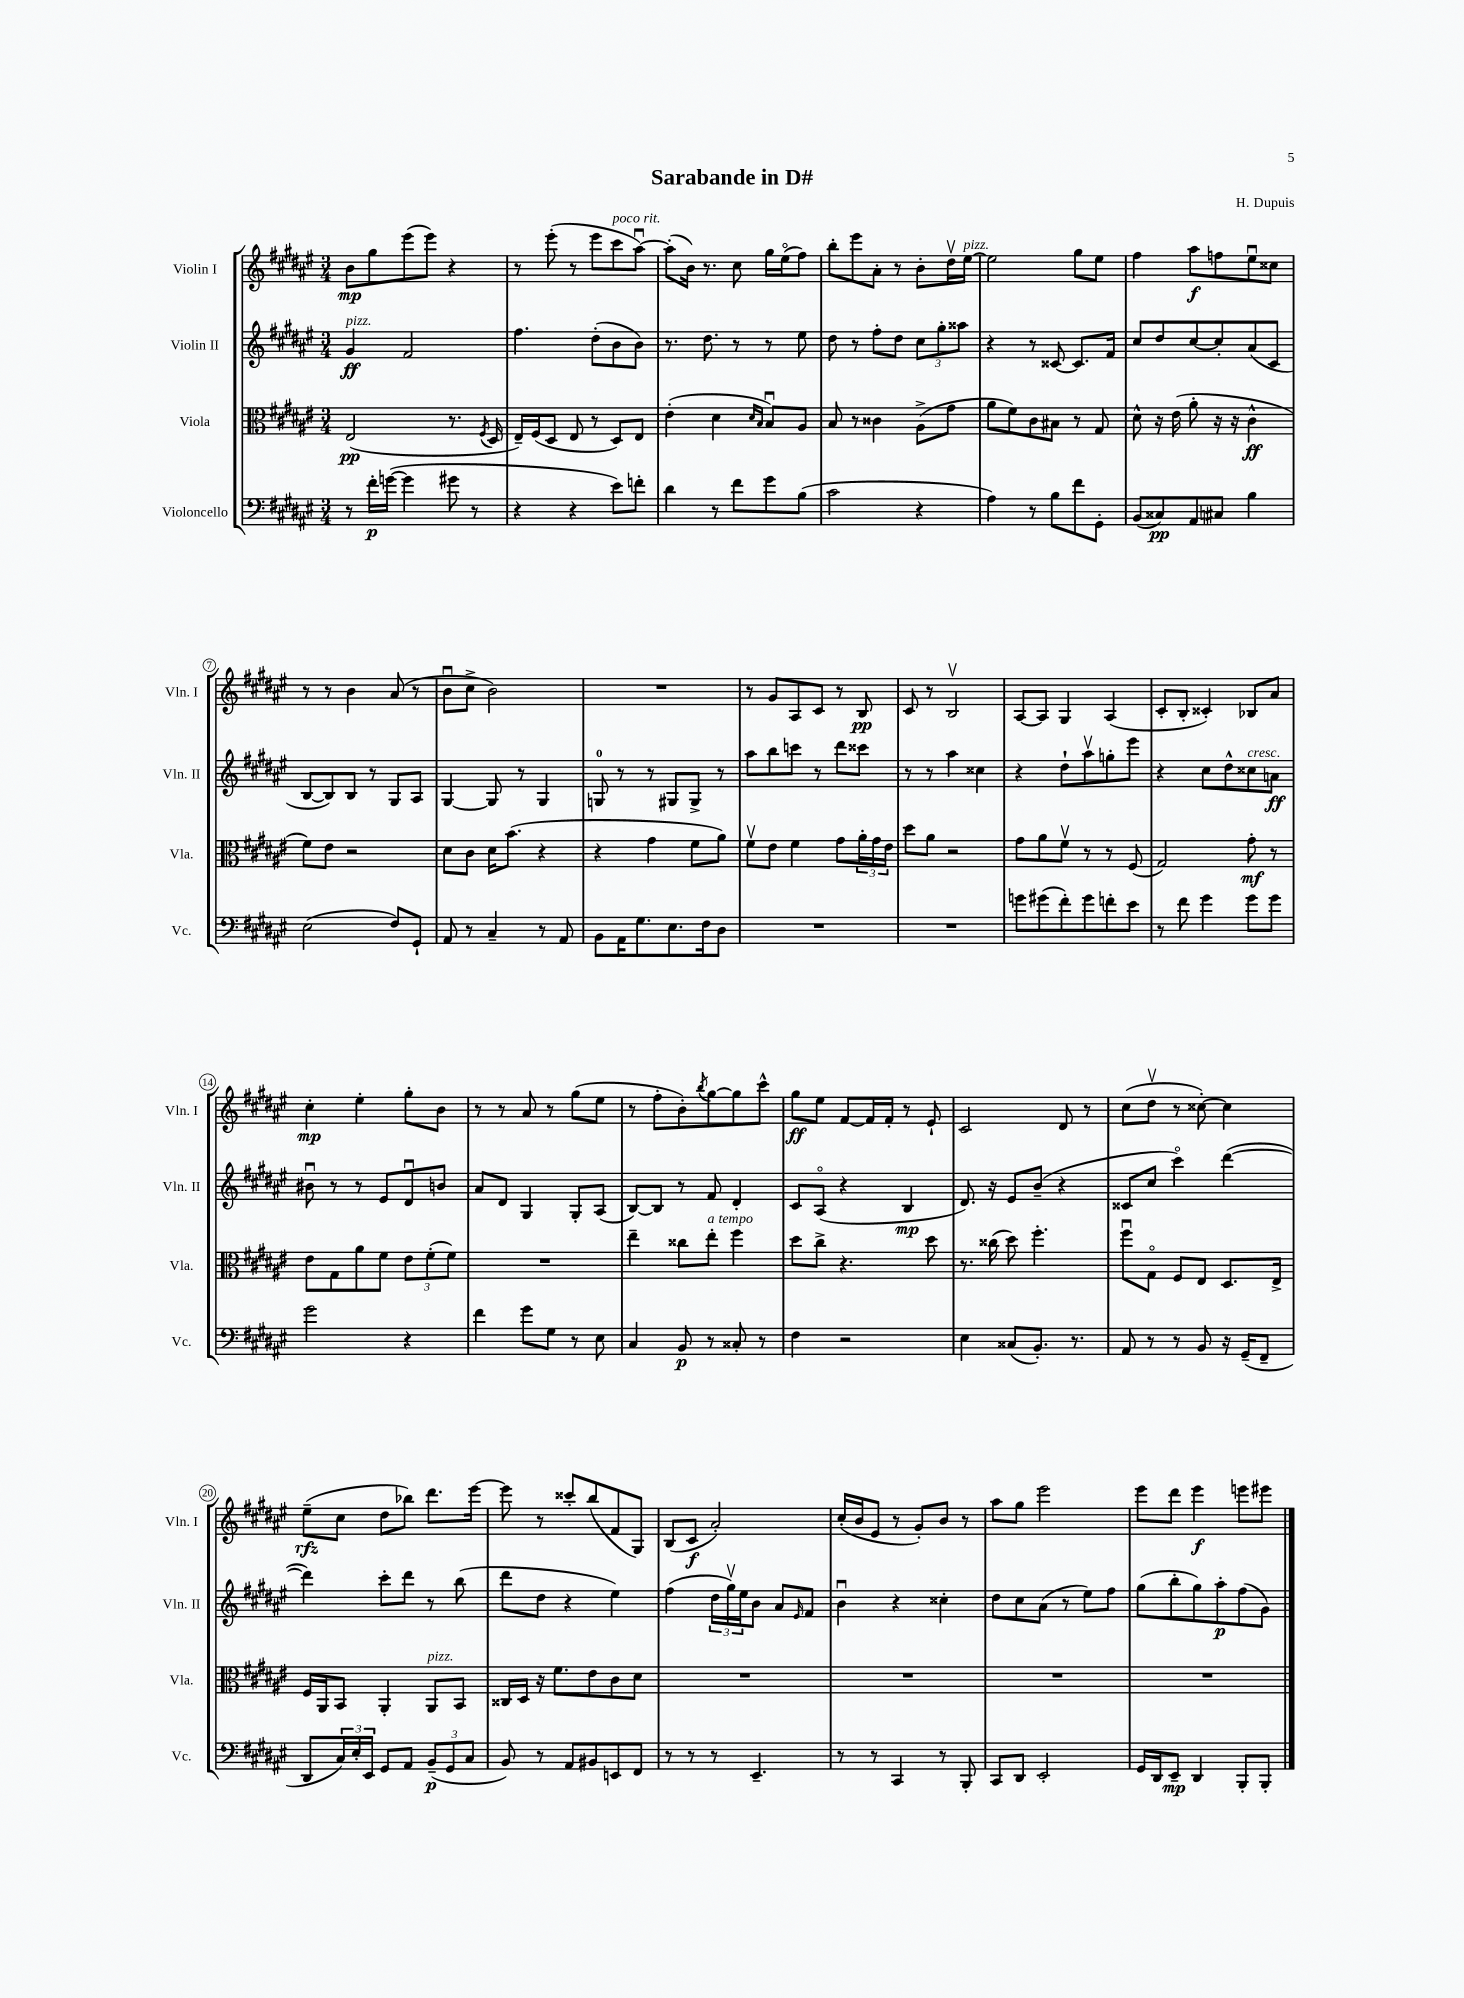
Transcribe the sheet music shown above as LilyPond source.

\header { title = "Sarabande in D#" composer = "H. Dupuis" }
<<
\new StaffGroup <<
\new Staff = "s0" \with { instrumentName = "Violin I" shortInstrumentName = "Vln. I" } {
    \clef treble \key fis \major \numericTimeSignature \time 3/4
    b'8\mp gis''8 eis'''8( eis'''8) r4 |
    r8 eis'''8-.( r8 eis'''8 cis'''8^\markup { \italic "poco rit." } ais''8~\downbow) |
    ais''8-.( b'16) r8. cis''8 gis''16 eis''16\flageolet( fis''8) |
    b''8-. eis'''8 ais'8-. r8 b'8-. dis''16\upbow eis''16~^\markup { \italic "pizz." } |
    eis''2 gis''8 eis''8 |
    fis''4 ais''8\f f''8 eis''8\downbow cisis''8 |
    r8 r8 b'4 ais'8( r8 |
    b'8\downbow cis''8-> b'2) |
    R2. |
    r8 gis'8 ais8 cis'8 r8 b8\pp |
    cis'8 r8 b2\upbow |
    ais8~ ais8 gis4 ais4( |
    cis'8-. b8-. cisis'4-.) bes8 ais'8 |
    cis''4-.\mp eis''4-. gis''8-. b'8 |
    r8 r8 ais'8 r8 gis''8( eis''8 |
    r8 fis''8-. b'8-.) \acciaccatura { b''8 } gis''8~ gis''8 cis'''8-^ |
    gis''8\ff eis''8 fis'8~ fis'16 fis'16-. r8 eis'8-! |
    cis'2 dis'8 r8 |
    cis''8( dis''8\upbow r8 cisis''8~-.) cisis''4 |
    eis''8--\rfz( cis''8 dis''8 bes''8) dis'''8. eis'''16~ |
    eis'''8 r8 cisis'''8-. b''8( fis'8 gis8) |
    b8( cis'8\f ais'2-.) |
    cis''16-.( b'16 eis'8 r8 gis'8-.) b'8 r8 |
    ais''8 gis''8 eis'''2 |
    eis'''8 dis'''8 eis'''4\f e'''8 eis'''8 \bar "|." |
}
\new Staff = "s1" \with { instrumentName = "Violin II" shortInstrumentName = "Vln. II" } {
    \clef treble \key fis \major \numericTimeSignature \time 3/4
    gis'4\ff^\markup { \italic "pizz." } fis'2 |
    fis''4. dis''8-.( b'8 b'8) |
    r8. dis''8. r8 r8 eis''8 |
    dis''8 r8 fis''8-. dis''8 \tuplet 3/2 { cis''8 gis''8-. aisis''8 } |
    r4 r8 cisis'8~ cisis'8. fis'16 |
    cis''8 dis''8 cis''8~ cis''8-. ais'8( cis'8 |
    b8~ b8) b8 r8 gis8 ais8 |
    gis4~ gis8 r8 gis4 |
    g8-0 r8 r8 gis8 gis8-> r8 |
    ais''8 b''8 c'''8 r8 dis'''8 cisis'''8 |
    r8 r8 ais''4 cisis''4 |
    r4 dis''8-! ais''8\upbow g''8-. eis'''8 |
    r4 cis''8 dis''8-^ cisis''8^\markup { \italic "cresc." } a'8\ff |
    bis'8\downbow r8 r8 eis'8 dis'8\downbow b'8 |
    ais'8 dis'8 gis4 gis8-. ais8( |
    b8~) b8 r8 fis'8 dis'4-. |
    cis'8 ais8\flageolet( r4 b4\mp |
    dis'8.) r16 eis'8 b'8--( r4 |
    cisis'8 cis''8 cis'''4\flageolet) dis'''4~( |
    dis'''4) cis'''8-. dis'''8 r8 b''8( |
    dis'''8 dis''8 r4 eis''4) |
    fis''4( \tuplet 3/2 { dis''16 gis''16\upbow) eis''16 } b'8 ais'8 \grace { eis'16 } fis'8 |
    b'4\downbow r4 cisis''4-. |
    dis''8 cis''8 ais'8( r8 eis''8) fis''8 |
    gis''8( b''8-. gis''8) ais''8-.\p fis''8( gis'8) \bar "|." |
}
\new Staff = "s2" \with { instrumentName = "Viola" shortInstrumentName = "Vla." } {
    \clef alto \key fis \major \numericTimeSignature \time 3/4
    eis2\pp( r8. \acciaccatura { fis8 } dis16 |
    eis16--) fis16( dis8 eis8 r8 dis8) eis8 |
    eis'4-.( dis'4 \grace { dis'16 b16 } b8\downbow) ais8 |
    b8 r8 cisis'4 ais8->( gis'8 |
    ais'8 fis'8) cis'8 bis8 r8 gis8 |
    dis'8-^ r16 eis'16( ais'8-. r16 r16 cis'4-^\ff |
    fis'8) eis'8 r2 |
    dis'8 cis'8 dis'16 b'8.( r4 |
    r4 gis'4 fis'8 ais'8) |
    fis'8\upbow eis'8 fis'4 gis'8 \tuplet 3/2 { ais'16-. gis'16 eis'16 } |
    dis''8 ais'8 r2 |
    gis'8 ais'8 fis'8\upbow r8 r8 fis8( |
    gis2) gis'8-.\mf r8 |
    eis'8 gis8 ais'8 fis'8 \tuplet 3/2 { eis'8 fis'8-.( fis'8) } |
    R2. |
    eis''4-- cisis''8 eis''8-.^\markup { \italic "a tempo" } fis''4 |
    dis''8 cis''8-> r4. dis''8 |
    r8. cisis''16( dis''8) fis''4.-. |
    fis''8\downbow gis8\flageolet fis8 eis8 dis8. eis16-> |
    fis16 ais,16 b,8 ais,4-. ais,8^\markup { \italic "pizz." } b,8 |
    cisis16 dis16 r16 fis'8. eis'8 cis'8 dis'8 |
    R2. |
    R2. |
    R2. |
    R2. \bar "|." |
}
\new Staff = "s3" \with { instrumentName = "Violoncello" shortInstrumentName = "Vc." } {
    \clef bass \key fis \major \numericTimeSignature \time 3/4
    r8 fis'16-.\p g'16~( g'4 gis'8 r8 |
    r4 r4 eis'8) f'8-. |
    dis'4 r8 fis'8 gis'8 b8( |
    cis'2 r4 |
    ais4) r8 b8 fis'8 gis,8-. |
    b,8( cisis8\pp) ais,8 cis8 b4 |
    eis2( fis8) gis,8-! |
    ais,8 r8 cis4-- r8 ais,8 |
    b,8 ais,16 gis8. eis8. fis16 dis8 |
    R2. |
    R2. |
    g'8 gis'8( fis'8-.) gis'8 f'8-. eis'8 |
    r8 fis'8 gis'4 gis'8 gis'8 |
    gis'2 r4 |
    fis'4 gis'8 gis8 r8 eis8 |
    cis4 b,8\p r8 cisis8-. r8 |
    fis4 r2 |
    eis4 cisis8( b,8.-.) r8. |
    ais,8 r8 r8 b,8 r16 gis,16--( fis,8-- |
    dis,8 \tuplet 3/2 { cis16) eis16-. eis,16 } gis,8 ais,8 \tuplet 3/2 { b,8--\p( gis,8 cis8 } |
    b,8) r8 ais,8 bis,8 e,8 fis,8 |
    r8 r8 r8 eis,4.-- |
    r8 r8 cis,4 r8 b,,8-. |
    cis,8 dis,8 eis,2-. |
    gis,16 dis,16 eis,8--\mp dis,4 b,,8-. b,,8-. \bar "|." |
}
>>
>>
\layout { \context { \Score \override BarNumber.stencil = #(make-stencil-circler 0.1 0.3 ly:text-interface::print) } }
